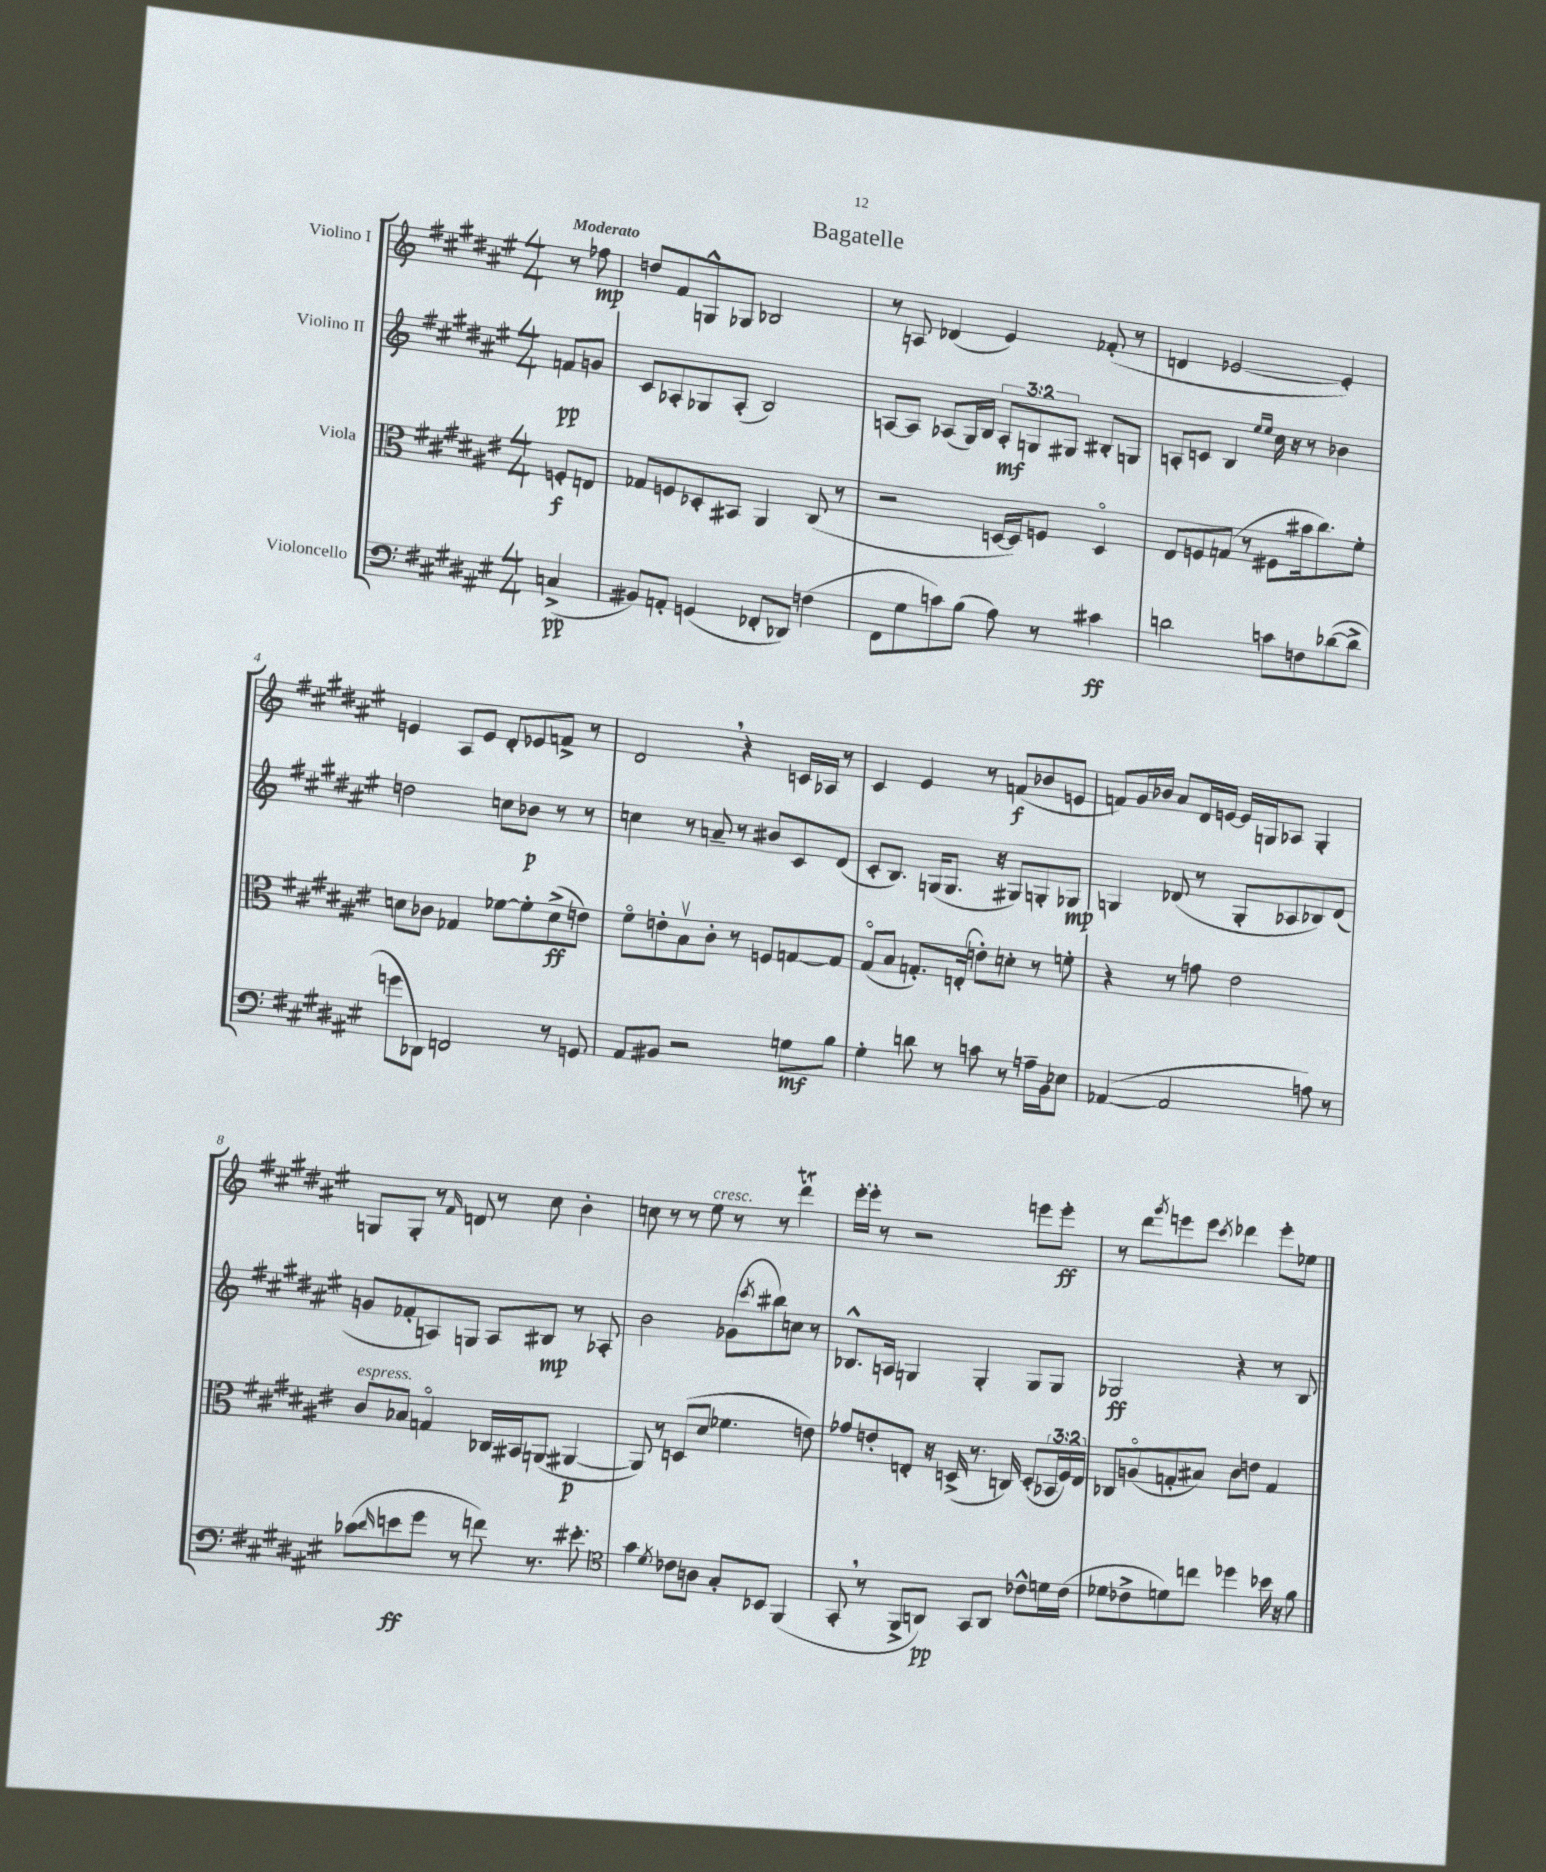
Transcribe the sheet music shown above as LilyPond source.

\header { title = "Bagatelle" }
<<
\new StaffGroup <<
\new Staff = "s0" \with { instrumentName = "Violino I" } {
    \clef treble \key fis \major \numericTimeSignature \time 4/4 \partial 4 \tempo "Moderato"
    r8 fes''8\mp |
    d''8 fis'8 g8-^ ges8 bes2 |
    r8 a8 des'4( eis'4) fes'8-.( r8 |
    d'4 ees'2~ ees'4-.) |
    e'4 ais8 e'8 dis'8-. ees'8 f'8-> r8 |
    dis'2 \breathe r4 c'16 aes16 r8 |
    cis'4 eis'4 r8 f'8\f( bes'8 e'8 |
    f'8) gis'16 bes'16 ais'8 dis'16 e'16~ e'16 g16 aes8 g4-. |
    g8 g8-. r8 \grace { fis'16 } d'8 r8 cis''8 b'4-. |
    c''8 r8 r8 eis''8^\markup { \italic "cresc." } r8 r8 dis'''4\trill |
    eis'''16~-. eis'''16-. r8 r2 e'''8 e'''8-.\ff |
    r8 dis'''8 \acciaccatura { gis'''8 } e'''8 e'''8 \acciaccatura { cis'''8 } des'''4 e'''8-. ees''8 \bar "|." |
}
\new Staff = "s1" \with { instrumentName = "Violino II" } {
    \clef treble \key fis \major \numericTimeSignature \time 4/4 \override Staff.TupletNumber.text = #tuplet-number::calc-fraction-text \partial 4
    f'8\pp g'8 |
    cis'8 aes8-. ges8 aes8-.( b2) |
    a8~ a8 aes8( gis16) b16 \tuplet 3/2 { aes8-.\mf g8 gis8 } bis8-. g8 |
    a8-. c'8 b4 \grace { eis''16 eis''16 } cis''16 r16 r8 bes'4 |
    d''2 c''8 bes'8\p r8 r8 |
    c''4 r8 a'8-- r8 bis'8 cis'8 dis'8( |
    cis'8-. b8.) g16( g8. r16 gis8) g8-. ges8\mp |
    g4 des'8( r8 g8-. aes8 bes8) des'8( |
    g'8 fes'8-. a8) g8 a8 bis8\mp r8 aes8-. |
    b'2 ges'8( \acciaccatura { cis'''8 } bis''8) c''8 r8 |
    bes8.-^ a16 g4 g4-. g8 g8 |
    ges2\ff r4 r8 b8 \bar "|." |
}
\new Staff = "s2" \with { instrumentName = "Viola" } {
    \clef alto \key fis \major \numericTimeSignature \time 4/4 \override Staff.TupletNumber.text = #tuplet-number::calc-fraction-text \partial 4
    f8-.\f e8 |
    ges8 f8 des8-. bis,8 ais,4 cis8( r8 |
    r2 d16~ d16) f8 d4\flageolet |
    eis8 f8 g8( r8 fis8 bis'16 cis''8.) fis'8-. |
    d'8 ces'8 ges4 fes'8~ fes'8-. d'8->\ff( e'8) |
    fis'8\flageolet e'8-. b8\upbow cis'8-. r8 f8 g8~ g8 |
    gis8\flageolet( b8 g8.-.) e16-.( e'8-.) d'8-. r8 f'8-. |
    r4 r8 g'8 eis'2 |
    cis'8^\markup { \italic "espress." } bes8 g4\flageolet ces16 bis,16 a,8( ais,4~\p |
    ais,8) r8 d8( dis'8 fes'4. e'8) |
    ges'8 e'8-. e8-. r16 d16->( r8. c16) d8-.( \tuplet 3/2 { bes,16 fis16) e16 } |
    ces8 a8\flageolet( g8-. bis8) cis'8 e'8 g4 \bar "|." |
}
\new Staff = "s3" \with { instrumentName = "Violoncello" } {
    \clef bass \key fis \major \numericTimeSignature \time 4/4 \partial 4
    c4->\pp( |
    bis,8) a,8-. g,4( fes,8-. des,8) f4( |
    fis,8 gis8 c'8) b8( ais8) r8 cis'4\ff |
    d'2 c'8 f8 des'8~( des'8-> |
    g'8 des,8) f,2 r8 g,8 |
    ais,8 bis,8 r2 g8\mf b8 |
    gis4-. d'8 r8 c'8 r8 a16-- b,16 ees8 |
    aes,4~( aes,2 a8) r8 |
    ces'8( \grace { dis'16 } e'8\ff gis'8 r8 f'8) r8. eis'8.-. |
    \clef tenor gis'4 \acciaccatura { dis'8 } ces'8 a8 gis8-. bes,8 fis,4( |
    gis,8-. \breathe r8 fis,8-> a,8\pp) gis,8 a,8 ces'8-^ d'16 ces'16( |
    des'8 ces'8-> d'8) c''8 des''4 bes'16 r16 fis'8 \bar "|." |
}
>>
>>
